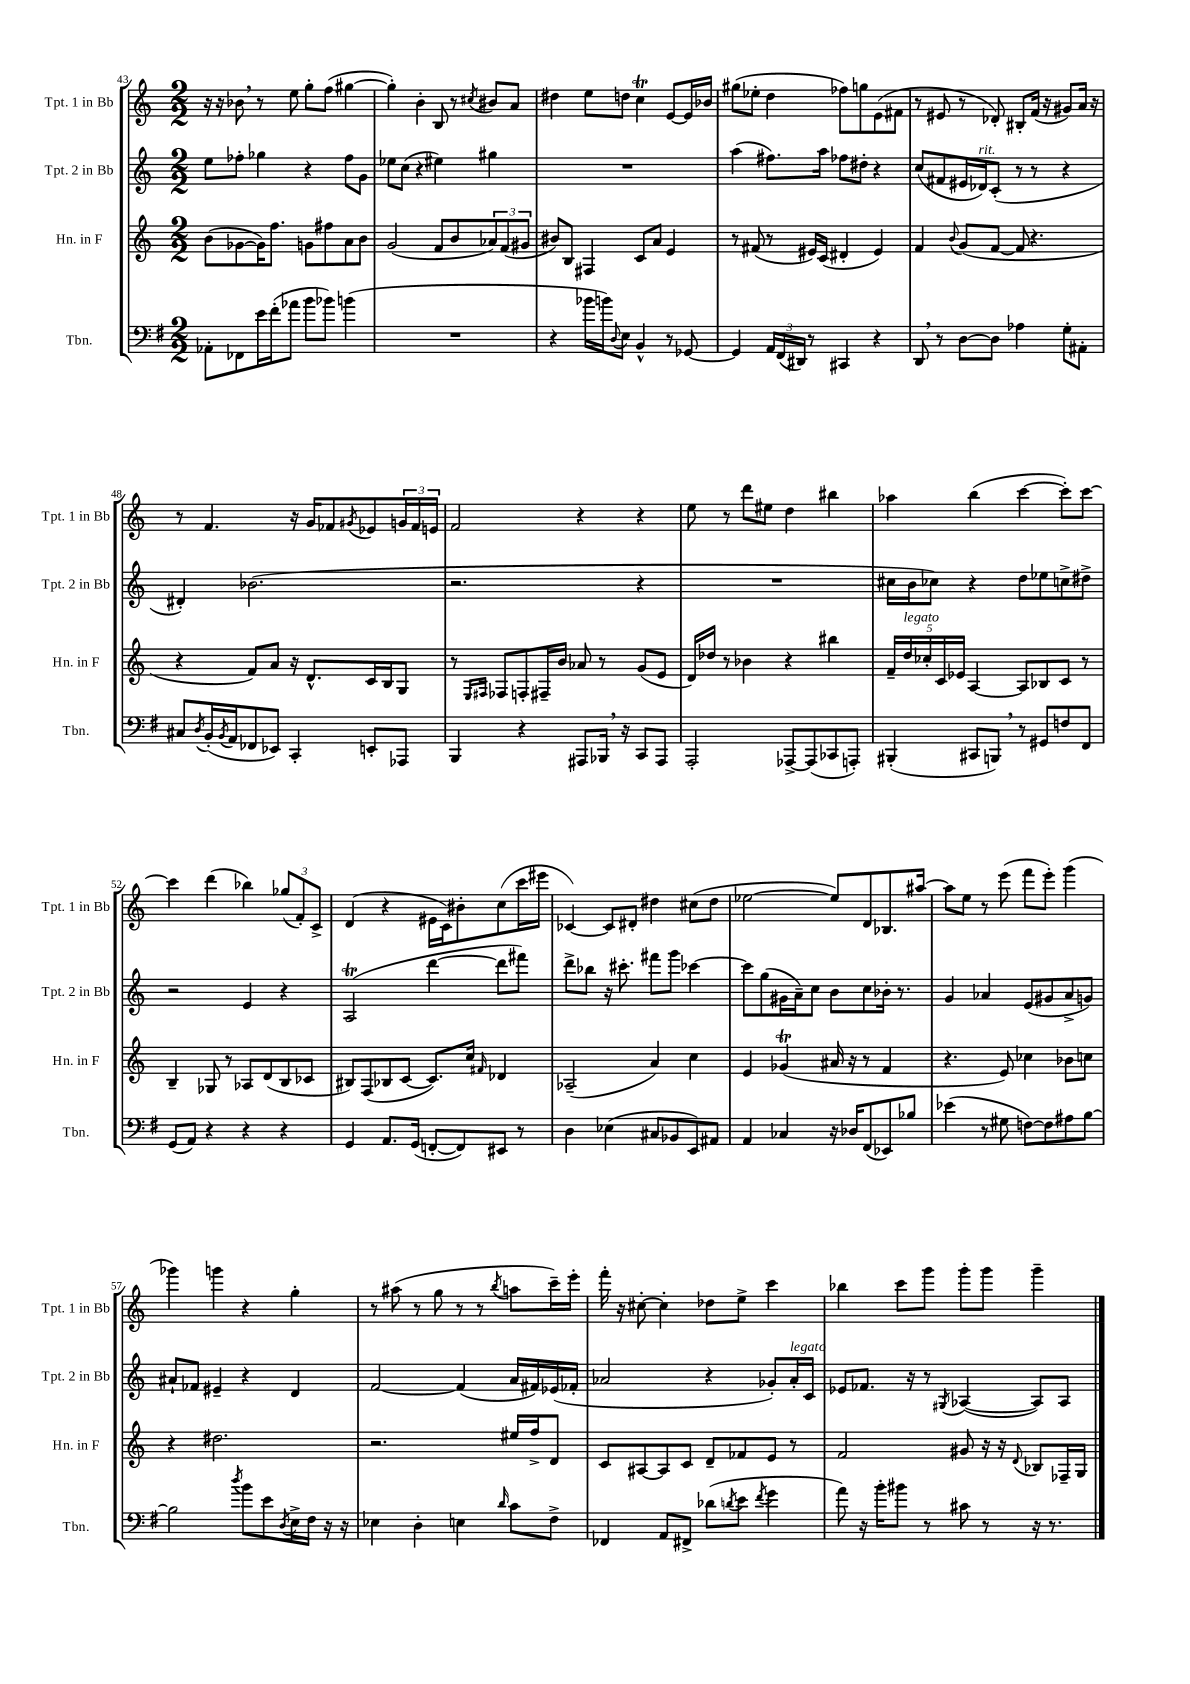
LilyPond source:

<<
\new StaffGroup <<
\new Staff = "s0" \with { instrumentName = "Tpt. 1 in Bb" shortInstrumentName = "Tpt. 1 in Bb" } {
    \clef treble \key c \major \numericTimeSignature \time 2/2
    r16 r16 bes'8 \breathe r8 e''8 g''8-. f''8( gis''4~ |
    gis''4-.) b'4-. b8 r8 \acciaccatura { cis''8 } bis'8 a'8 |
    dis''4 e''8 d''8 c''4\trill e'8~ e'16 bes'16 |
    gis''8( ees''8-. d''4 fes''8) g''8 e'8( fis'8 |
    r8 eis'8 r8 des'8-.) bis8-. f'16( r16 gis'8) a'16 r16 |
    r8 f'4. r16 g'16 fes'8 \acciaccatura { gis'8 } ees'8 \tuplet 3/2 { g'16 fes'16 e'16 } |
    f'2 r4 r4 |
    e''8 r8 d'''8 eis''8 d''4 bis''4 |
    aes''4 b''4( c'''4~ c'''8-.) c'''8~ |
    c'''4 d'''4( bes''4) \tuplet 3/2 { ges''8( f'8-.) c'8-> } |
    d'4( r4 eis'16 c'16) bis'8-. c''8( c'''16 eis'''16 |
    ces'4~) ces'8 dis'8-. dis''4 cis''8( dis''8 |
    ees''2~ ees''8) d'8 bes8. ais''16~ |
    ais''8 e''8 r8 e'''8( f'''8 e'''8-.) g'''4( |
    ges'''4) g'''4 r4 g''4-. |
    r8 ais''8( r8 g''8 r8 r8 \acciaccatura { b''8 } a''8 c'''16--) e'''16-. |
    f'''16-. r16 cis''8~-. cis''4-. des''8 e''8-> c'''4 |
    bes''4 c'''8 g'''8 g'''8-. g'''8 g'''4-- \bar "|." |
}
\new Staff = "s1" \with { instrumentName = "Tpt. 2 in Bb" shortInstrumentName = "Tpt. 2 in Bb" } {
    \clef treble \key c \major \numericTimeSignature \time 2/2
    e''8 fes''8-. ges''4 r4 fes''8 g'8 |
    ees''8 c''8( r4 eis''4) gis''4 |
    R1 |
    a''4( fis''8.) a''16 fes''8 dis''8-. r4 |
    c''8( fis'8 eis'16 des'16^\markup { \italic "rit." }) c'8-.( r8 r8 r4 |
    dis'4-.) bes'2.( |
    r2. r4 |
    R1 |
    cis''16 b'16 ces''8) r4 d''8 ees''8 c''8-> dis''8-> |
    r2 e'4 r4 |
    a2\trill( d'''4~ d'''8 fis'''8) |
    d'''8-> bes''8 r16 cis'''8.-. fis'''8 g'''8 ces'''4~ |
    ces'''8 g''8( gis'16 a'16--) c''8 b'8 c''8 bes'16-. r8. |
    g'4 aes'4 e'8( gis'8 aes'8-> g'8) |
    ais'8-! fes'8 eis'4-- r4 d'4 |
    f'2~ f'4( a'16 fis'16) ees'16( fes'16-. |
    aes'2 r4 ges'8-.) aes'16-.^\markup { \italic "legato" } c'16 |
    ees'8 fes'8. r16 r8 \acciaccatura { gis8 } aes4~( aes8) aes8 \bar "|." |
}
\new Staff = "s2" \with { instrumentName = "Hn. in F" shortInstrumentName = "Hn. in F" } {
    \clef treble \key c \major \numericTimeSignature \time 2/2
    b'8( ges'8~ ges'16) f''8. g'8 fis''8 a'8 b'8 |
    g'2( f'8 b'8 \tuplet 3/2 { aes'8) f'8( gis'8 } |
    bis'8) b8 fis4 c'8 a'8 e'4 |
    r8 fis'8( r8 eis'16) c'16( dis'4-. eis'4) |
    f'4 \appoggiatura { b'8 } g'8( f'8~ f'8 r4. |
    r4 f'8) a'8 r16 d'8.-^ c'16 b16 g8 |
    r8 \grace { e16 fis16 } fes8 f8-. fis16-- b'16 aes'8 r8 g'8( e'8 |
    d'16) des''16 r8 bes'4 r4 bis''4 |
    \tuplet 5/4 { f'16-- d''16^\markup { \italic "legato" } ces''16-. c'16 ees'16 } a4~ a8 bes8 c'8 r8 |
    b4-- ges8 r8 aes8 d'8( b8 ces'8 |
    bis8) f8( bes8 c'8~ c'8.) c''16 \grace { fis'16 } des'4 |
    aes2--( a'4) c''4 |
    e'4 ges'4\trill( ais'16 r16 r8 f'4 |
    r4. e'8) ces''4 bes'8 c''8 |
    r4 dis''2. |
    r2. eis''16 f''16-> d'8 |
    c'8 ais8~ ais8 c'8 d'8-- fes'8 e'8 r8 |
    f'2 gis'8 r16 r16 \appoggiatura { d'8 } bes8 fes16-- g16 \bar "|." |
}
\new Staff = "s3" \with { instrumentName = "Tbn." shortInstrumentName = "Tbn." } {
    \clef bass \key g \major \numericTimeSignature \time 2/2
    aes,8-. fes,8 e'16 fis'16-.( aes'8 b'8 bes'8) b'4( |
    R1 |
    r4 bes'16 b'16) \appoggiatura { d8 } e8 b,4-^ r8 ges,8~ |
    ges,4 \tuplet 3/2 { a,16 fis,16( dis,16) } r8 cis,4 r4 |
    d,8 \breathe r8 d8~ d8 aes4 g8-. ais,8-. |
    cis8 \acciaccatura { d8 } b,16-.( \acciaccatura { b,8 } a,16 fes,8 ees,8) c,4-. e,8-. aes,,8 |
    b,,4 r4 ais,,8 bes,,16 \breathe r16 c,8 ais,,8 |
    a,,2-. aes,,8~-> aes,,8( ces,8 a,,8-.) |
    bis,,4-.( cis,8 b,,8) \breathe r8 gis,8 f8 fis,8 |
    g,8( a,8) r4 r4 r4 |
    g,4 a,8. g,16( f,8~-. f,8) eis,8 r8 |
    d4 ees4( cis8 bes,8 e,8) ais,8 |
    a,4 ces4 r16 des16 fis,8( ees,8) bes8 |
    ees'4( r8 gis8 f8~) f8 ais8 b8~ |
    b2 \acciaccatura { d''8 } b'8 e'8 \acciaccatura { d8 } e16-> fis16 r16 r16 |
    ees4 d4-. e4 \grace { d'16 } c'8 fis8-> |
    fes,4 a,8 fis,8-> des'8( \acciaccatura { d'8 } e'8 \acciaccatura { fis'8 } g'4 |
    a'8) r16 b'16-. bis'8 r8 cis'8 r8 r16 r8. \bar "|." |
}
>>
>>
\layout { \context { \Score currentBarNumber = #43 } }
